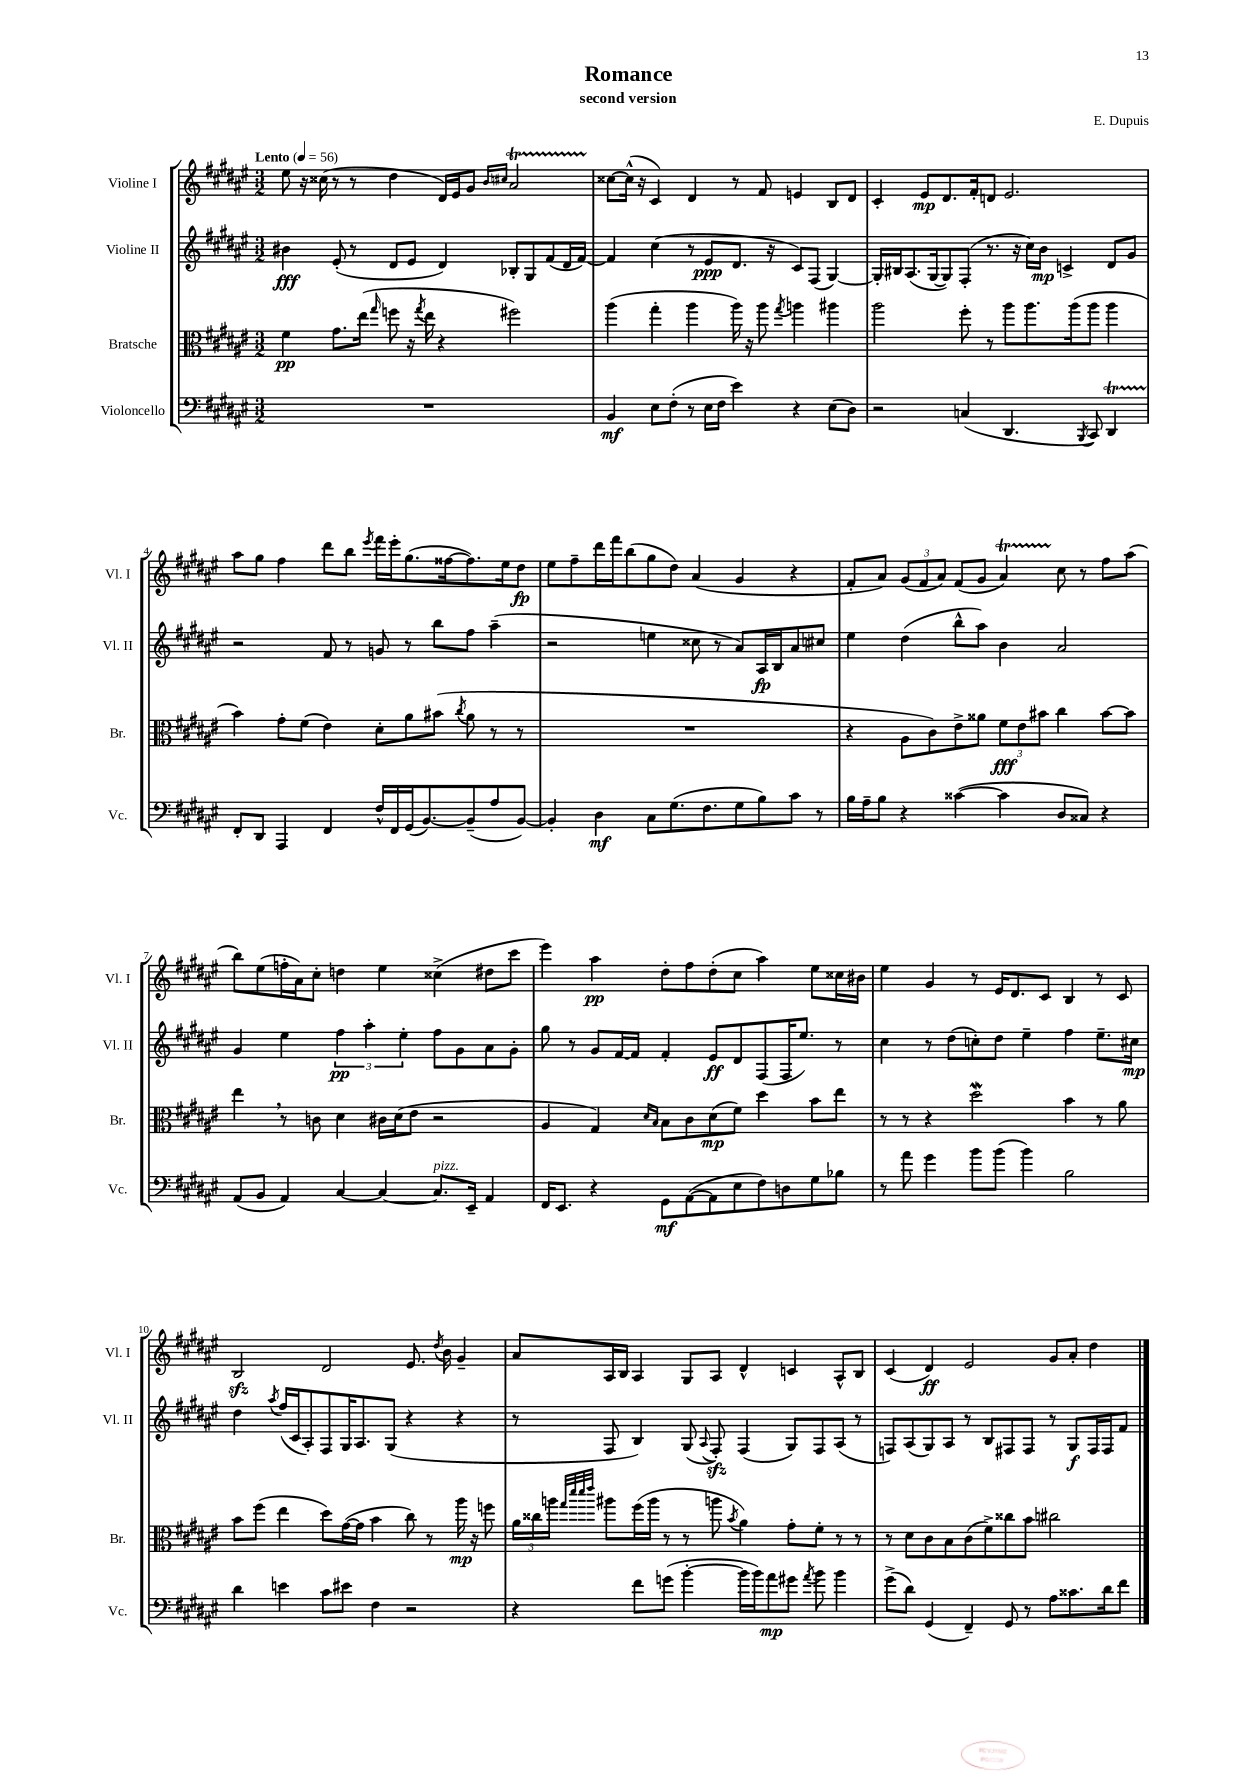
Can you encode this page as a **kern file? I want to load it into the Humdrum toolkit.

**kern	**kern	**kern	**kern
*staff4	*staff3	*staff2	*staff1
*clefF4	*clefC3	*clefG2	*clefG2
*k[f#c#g#d#a#e#]	*k[f#c#g#d#a#e#]	*k[f#c#g#d#a#e#]	*k[f#c#g#d#a#e#]
*M3/2	*M3/2	*M3/2	*M3/2
*MM56	*MM56	*MM56	*MM56
1.r	4f#	4b#	8ee#
.	.	.	16r
.	.	.	(16cc##
.	8.g#	(8e#'	8r
.	.	8r	8r
.	(16ee#	.	.
.	16qqgg#	.	.
.	8ff	8d#	4dd#
.	16r	8e#	.
.	8qgg#	.	.
.	16ee#	.	.
.	4r	4d#)	16d#)
.	.	.	16e#
.	.	.	8g#
.	.	.	16qqb
.	.	.	16qqcc#
.	2ff#)	8B-'	2a#
.	.	8G#	.
.	.	(8f#	.
.	.	16d#	.
.	.	[16f#)	.
=	=	=	=
4BB	(4aa#	4f#]	[8cc##
.	.	.	(16cc##^^]
.	.	.	16r
8E#	4gg#'	(4cc#	4c#)
(8F#'	.	.	.
8r	4aa#	8r	4d#
16E#	.	8e#	.
16F#	.	.	.
4e#)	16aa#)	8.d#	8r
.	16r	.	.
.	8aa#	.	8f#
.	.	16r	.
.	8qgg#	.	.
4r	4aa	8c#)	4e
.	.	(8F#	.
(8E#	4aa#	[4G#)	8B
8D#)	.	.	8d#
=	=	=	=
2r	2aa#	16G#']	4c#'
.	.	16B#	.
.	.	(8.A#	.
.	.	.	8e#
.	.	[16G#	.
.	.	8G#])	8.d#
(4C	8ff#'	(8F#'	.
.	.	.	16f#'
.	8r	8.r	8d
4.DD#	8aa#	.	2.e#
.	.	16r	.
.	8.aa#	16cc#)	.
.	.	16b	.
.	.	4c^	.
.	(16aa#	.	.
8qBBB	.	.	.
8CC#)	8aa#	.	.
4DD#	4aa#	8d#	.
.	.	8g#	.
=	=	=	=
8FF#'	4b)	2r	8aa#
8DD#	.	.	8gg#
4AAA#	8g#'	.	4ff#
.	(8f#	.	.
4FF#	4e#)	8f#	8ddd#
.	.	8r	8bb
.	.	.	8qeee#
16F#^^	8d#'	8g	16fff#
16FF#	.	.	16eee#'
(16GG#	8a#	8r	(8.gg#
[8.BB)	.	.	.
.	(8b#	8bb	.
.	.	.	[16ff##
.	8qcc#	.	.
(8BB~]	8a#	8ff#	8.ff##])
8A#	8r	(4aa#~	.
.	.	.	16ee#
[8BB)	8r	.	8dd#
=	=	=	=
4BB']	1.r	2r	8ee#
.	.	.	8ff#~
4D#	.	.	16ddd#
.	.	.	16fff#
.	.	.	(8bb
8C#	.	4ee	8gg#
(8.G#	.	.	8dd#)
.	.	8cc##	(4a#
8.F#	.	.	.
.	.	8r	.
8G#	.	8a#)	4g#
8B)	.	16A#	.
.	.	16B	.
8c#	.	8a#	4r
8r	.	8cc#	.
=	=	=	=
16B	4r	4ee#	8f#'
16A#~	.	.	.
8B	.	.	8a#)
4r	8A#	(4dd#	(12g#
.	.	.	12f#
.	8c#)	.	.
.	.	.	12a#)
([4c##	8e#^	8bb^^	(8f#
.	8a##	8aa#)	8g#
4c##]	12f#	4b	4a#)
.	12e#	.	.
.	12b#	.	.
8D#	4cc#	2a#	8cc#
8C##)	.	.	8r
4r	[8b#	.	8ff#
.	8b#]	.	(8aa#
=	=	=	=
(8AA#	4ee#	4g#	8bb)
8BB	.	.	(8ee#
4AA#)	8r	4ee#	16ff'
.	.	.	16a#)
.	8c	.	8cc#'
[4C#	4d#	6ff#	4dd
.	.	6aa#'	.
4C#_	16c#	.	4ee#
.	(16d#	.	.
.	.	6ee#'	.
.	8e#	.	.
8.C#]	2r	8ff#	(4cc##^
.	.	8g#	.
16EE#~	.	.	.
4AA#	.	8a#	8dd#
.	.	8g#'	8ccc#
=	=	=	=
16FF#	4A#	8gg#	4eee#)
8.EE#	.	.	.
.	.	8r	.
4r	4G#)	8g#	4aa#
.	.	[16f#	.
.	.	16f#]	.
.	16qqd#	.	.
.	16qqB	.	.
8GG#	8B	4f#'	8dd#'
([8AA#	8c#	.	8ff#
8AA#]	(8d#	8e#	(8dd#'
8E#	8f#)	8d#	8cc#
8F#)	4dd#	(8F#	4aa#)
8D	.	16F#	.
.	.	8.ee#)	.
8G#	8b	.	8ee#
8B-	8ee#	8r	16cc##
.	.	.	16b#
=	=	=	=
8r	8r	4cc#	4ee#
8a#	8r	.	.
4g#	4r	8r	4g#
.	.	(8dd#	.
8b	2dd#	8cc')	8r
(8b	.	8dd#	16e#
.	.	.	8.d#
4b)	.	4ee#~	.
.	.	.	8c#
2B	4b	4ff#	4B
.	8r	8.ee#~	8r
.	8a#	.	8c#
.	.	16cc#	.
=	=	=	=
4d#	8b	4dd#	2B
.	(8ff#	.	.
.	.	8qaa#	.
4e	4ee#	(16ff#	.
.	.	16c#	.
.	.	8A#')	.
8c#	8dd#)	8F#	2d#
8e#	([16g#	16G#	.
.	16g#]	8.A#	.
4F#	4b	.	.
.	.	(8G#	.
2r	8cc#)	4r	8.e#
.	8r	.	.
.	.	.	8qdd#
.	.	.	16b
.	16aa#	4r	4g#~
.	16r	.	.
.	8ff	.	.
=	=	=	=
4r	24a#	8r	8a#
.	24cc##	.	.
.	24aa	.	.
.	32qqgg#	.	.
.	32qqddd#	.	.
.	32qqddd#	.	.
.	32qqeee#	.	.
.	8aa#	8F#	16A#
.	.	.	16B
8f#	(16ff#	4B)	4A#
.	16aa#	.	.
(8g	8r	.	.
[4b'	8r	(8G#	8G#
.	.	8qqA#	.
.	8aa	8F#')	8A#
.	8qb	.	.
16b]	4a#)	(4F#	4d#^^
16b)	.	.	.
8a#	.	.	.
8g#	8g#'	8G#)	4c
8qa#	.	.	.
8b	8f#'	8F#	.
4b	8r	(8A#	8A#^^
.	8r	8r	8B
=	=	=	=
(8g#^	8r	8F)	(4c#
8d#)	8d#	(8A#	.
(4GG#	8c#	8G#)	4d#)
.	8B	8A#	.
4FF#~)	(8c#	8r	2e#
.	8f#^)	8B	.
8GG#	8cc##	8F#	.
8r	8b	8F#	.
8A#	2cc#	8r	8g#
8.c##	.	8G#	8a#'
.	.	16F#	4dd#
16d#	.	16F#	.
8f#	.	8f#	.
==	==	==	==
*-	*-	*-	*-
